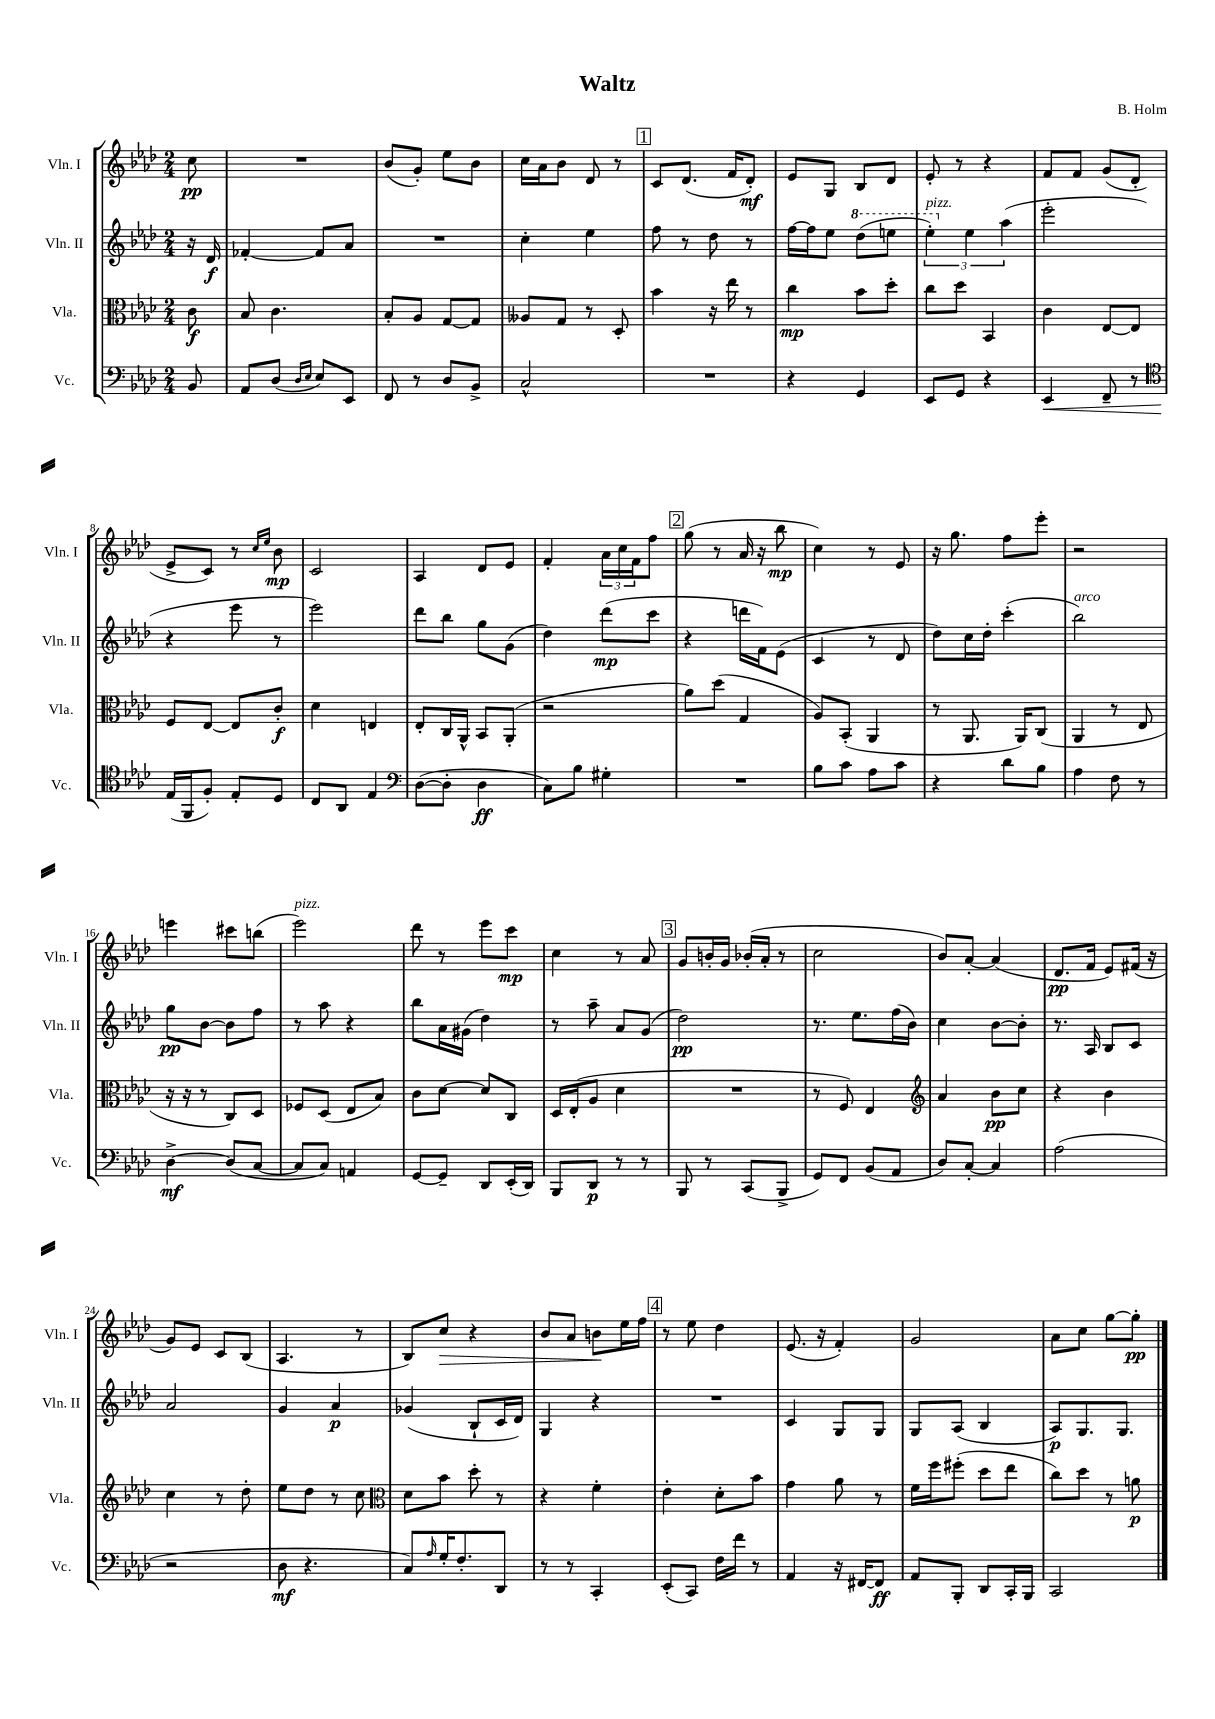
\header { title = "Waltz" composer = "B. Holm" }
<<
\new StaffGroup <<
\new Staff = "s0" \with { instrumentName = "Vln. I" shortInstrumentName = "Vln. I" } {
    \clef treble \key aes \major \numericTimeSignature \time 2/4 \partial 8
    c''8\pp |
    R2 |
    bes'8( g'8-.) ees''8 bes'8 |
    c''16 aes'16 bes'8 des'8 r8 |
    \mark \markup { \box "1" } c'8 des'8.( f'16 des'8-.\mf) |
    ees'8 g8 bes8 des'8 |
    ees'8-. r8 r4 |
    f'8 f'8 g'8( des'8-. |
    ees'8-> c'8) r8 \grace { c''16 ees''16 } bes'8\mp |
    c'2 |
    aes4 des'8 ees'8 |
    f'4-. \tuplet 3/2 { aes'16 c''16 f'16 } f''8 |
    \mark \markup { \box "2" } g''8( r8 aes'16 r16 bes''8\mp |
    c''4) r8 ees'8 |
    r16 g''8. f''8 ees'''8-. |
    r2 |
    e'''4 cis'''8 b''8( |
    ees'''2^\markup { \italic "pizz." }) |
    des'''8 r8 ees'''8 c'''8\mp |
    c''4 r8 aes'8 |
    \mark \markup { \box "3" } g'8 b'16-. g'16 bes'16-.( aes'16-. r8 |
    c''2 |
    bes'8) aes'8~-. aes'4( |
    des'8.\pp f'16 ees'8) fis'16( r16 |
    g'8) ees'8 c'8 bes8( |
    aes4. r8 |
    bes8) c''8\> r4 |
    bes'8 aes'8 b'8\! ees''16 f''16 |
    \mark \markup { \box "4" } r8 ees''8 des''4 |
    ees'8.( r16 f'4-.) |
    g'2 |
    aes'8 c''8 g''8~ g''8-.\pp \bar "|." |
}
\new Staff = "s1" \with { instrumentName = "Vln. II" shortInstrumentName = "Vln. II" } {
    \clef treble \key aes \major \numericTimeSignature \time 2/4 \partial 8
    r16 des'16\f |
    fes'4~-. fes'8 aes'8 |
    R2 |
    c''4-. ees''4 |
    \mark \markup { \box "1" } f''8 r8 des''8 r8 |
    f''16~ f''16 ees''8 \ottava #1 des'''8( e'''8 |
    \tuplet 3/2 { ees'''4-.^\markup { \italic "pizz." }) \ottava #0 ees''4 aes''4( } |
    ees'''2-. |
    r4 ees'''8 r8 |
    ees'''2) |
    des'''8 bes''8 g''8 g'8( |
    des''4) des'''8\mp( c'''8 |
    \mark \markup { \box "2" } r4 d'''16 f'16) ees'8( |
    c'4 r8 des'8 |
    des''8) c''16 des''16-. c'''4-.( |
    bes''2^\markup { \italic "arco" }) |
    g''8\pp bes'8~ bes'8 f''8 |
    r8 aes''8 r4 |
    bes''8 aes'16 gis'16( des''4) |
    r8 aes''8-- aes'8 g'8( |
    \mark \markup { \box "3" } des''2\pp) |
    r8. ees''8. f''16( bes'16) |
    c''4 bes'8~ bes'8-. |
    r8. aes16 bes8 c'8 |
    aes'2 |
    g'4 aes'4\p |
    ges'4( bes8-! c'16 des'16) |
    g4 r4 |
    \mark \markup { \box "4" } R2 |
    c'4 g8 g8 |
    g8 aes8( bes4 |
    aes8\p) g8. g8. \bar "|." |
}
\new Staff = "s2" \with { instrumentName = "Vla." shortInstrumentName = "Vla." } {
    \clef alto \key aes \major \numericTimeSignature \time 2/4 \partial 8
    c'8\f |
    bes8 c'4. |
    bes8-. aes8 g8~ g8 |
    aeses8 g8 r8 des8-. |
    \mark \markup { \box "1" } bes'4 r16 ees''16 r8 |
    c''4\mp bes'8 des''8-. |
    c''8 des''8 bes,4 |
    c'4 ees8~ ees8 |
    f8 ees8~ ees8 c'8-.\f |
    des'4 e4 |
    ees8-. c16 aes,16-^ bes,8 aes,8-.( |
    r2 |
    \mark \markup { \box "2" } aes'8) des''8( g4 |
    aes8) bes,8-.( aes,4 |
    r8 aes,8. aes,16) c8( |
    aes,4 r8 ees8 |
    r16 r16 r8 c8) des8 |
    fes8 des8( ees8 bes8) |
    c'8 des'8~ des'8 c8 |
    des16 ees16-.( aes8 des'4 |
    \mark \markup { \box "3" } R2 |
    r8 f8) ees4 |
    \clef treble aes'4 bes'8\pp c''8 |
    r4 bes'4 |
    c''4 r8 des''8-. |
    ees''8 des''8 r8 c''8 |
    \clef alto des'8 bes'8 des''8-. r8 |
    r4 f'4-. |
    \mark \markup { \box "4" } ees'4-. des'8-. bes'8 |
    g'4 aes'8 r8 |
    f'16 f''16 fis''8-.( des''8 ees''8 |
    c''8) des''8 r8 a'8\p \bar "|." |
}
\new Staff = "s3" \with { instrumentName = "Vc." shortInstrumentName = "Vc." } {
    \clef bass \key aes \major \numericTimeSignature \time 2/4 \partial 8
    bes,8 |
    aes,8 des8( \grace { des16 ees16 } ees8) ees,8 |
    f,8 r8 des8 bes,8-> |
    c2-^ |
    \mark \markup { \box "1" } R2 |
    r4 g,4 |
    ees,8 g,8 r4 |
    ees,4\< f,8-- r8 |
    \clef tenor ees16\!( f,16 f8-.) ees8-. des8 |
    c8 aes,8 ees4 |
    \clef bass des8~( des8-. des4\ff |
    c8) bes8 gis4-. |
    \mark \markup { \box "2" } R2 |
    bes8 c'8 aes8 c'8 |
    r4 des'8 bes8 |
    aes4 f8 r8 |
    des4~->\mf des8( c8~ |
    c8 c8) a,4 |
    g,8~ g,8-- des,8 ees,16-.( des,16) |
    bes,,8 des,8\p r8 r8 |
    \mark \markup { \box "3" } bes,,8 r8 c,8( bes,,8-> |
    g,8) f,8 bes,8( aes,8 |
    des8) c8~-. c4 |
    aes2( |
    r2 |
    des8\mf r4. |
    c8) \grace { aes16 } g16-. f8.-. des,8 |
    r8 r8 c,4-. |
    \mark \markup { \box "4" } ees,8-.( c,8) f16 f'16 r8 |
    aes,4 r16 fis,16~ fis,8\ff |
    aes,8 bes,,8-. des,8 c,16-. bes,,16 |
    c,2 \bar "|." |
}
>>
>>
